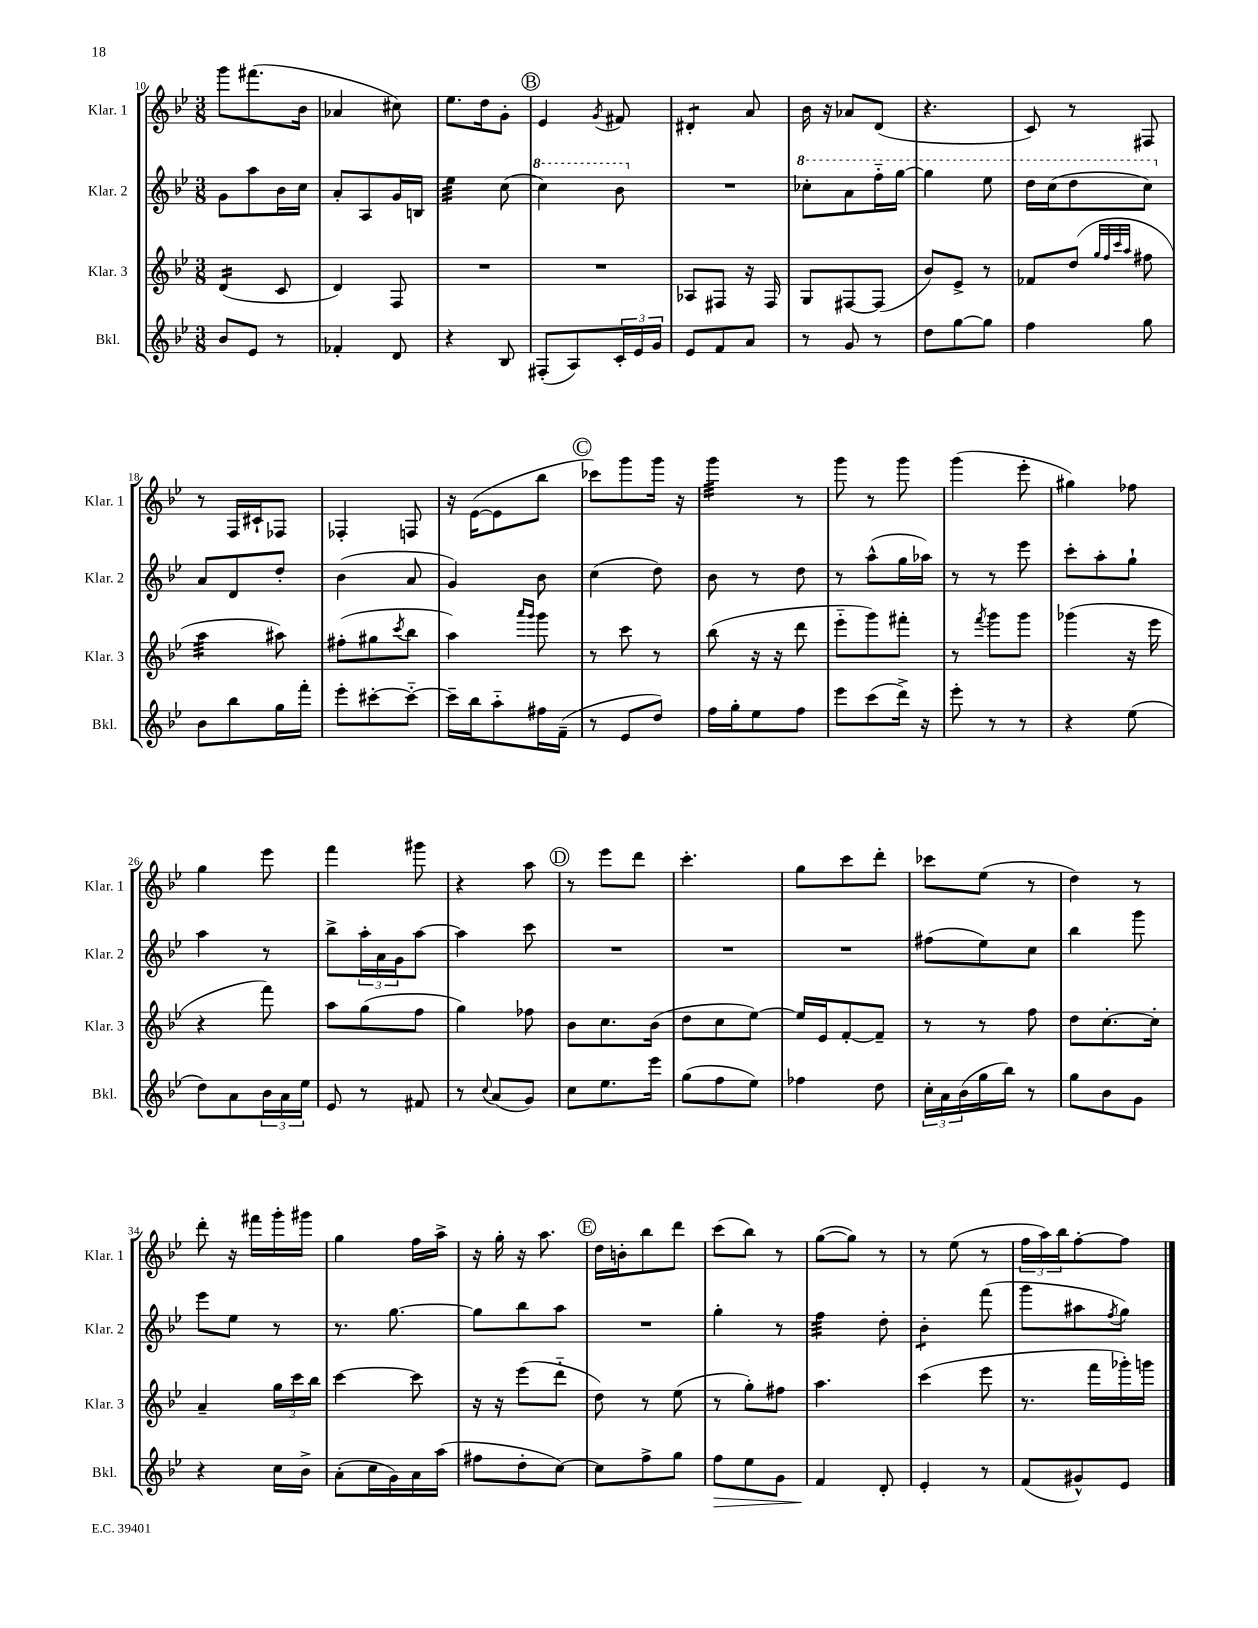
<<
\new StaffGroup <<
\new Staff = "s0" \with { instrumentName = "Klar. 1" shortInstrumentName = "Klar. 1" } {
    \clef treble \key bes \major \numericTimeSignature \time 3/8
    g'''8 fis'''8.( bes'16 |
    aes'4 cis''8) |
    ees''8. d''16 g'8-. |
    \mark \markup { \circle "B" } ees'4 \acciaccatura { g'8 } fis'8 |
    dis'4:8-. a'8 |
    bes'16 r16 aes'8 d'8( |
    r4. |
    c'8) r8 fis8 |
    r8 f16 cis'16-! fes8 |
    fes4-. f8 |
    r16 ees'16~( ees'8 bes''8 |
    \mark \markup { \circle "C" } ces'''8) g'''8 g'''16 r16 |
    g'''4:32 r8 |
    g'''8 r8 g'''8 |
    g'''4( ees'''8-. |
    gis''4) fes''8 |
    g''4 ees'''8 |
    f'''4 gis'''8 |
    r4 a''8 |
    \mark \markup { \circle "D" } r8 ees'''8 d'''8 |
    c'''4.-. |
    g''8 c'''8 d'''8-. |
    ces'''8 ees''8( r8 |
    d''4) r8 |
    d'''8-. r16 fis'''16 g'''16-. gis'''16 |
    g''4 f''16 a''16-> |
    r16 g''16-. r16 a''8. |
    \mark \markup { \circle "E" } d''16 b'16-. bes''8 d'''8 |
    c'''8( bes''8) r8 |
    g''8~( g''8) r8 |
    r8 ees''8( r8 |
    \tuplet 3/2 { f''16 a''16) bes''16 } f''8~-. f''8 \bar "|." |
}
\new Staff = "s1" \with { instrumentName = "Klar. 2" shortInstrumentName = "Klar. 2" } {
    \clef treble \key bes \major \numericTimeSignature \time 3/8
    g'8 a''8 bes'16 c''16 |
    a'8-. a8 g'16 b16 |
    ees''4:32 c''8( |
    \mark \markup { \circle "B" } \ottava #1 c'''4) bes''8 \ottava #0 |
    R4. |
    \ottava #1 ces'''8-. a''8 f'''16-_ g'''16~ |
    g'''4 ees'''8 |
    d'''16 c'''16( d'''8 c'''8) \ottava #0 |
    a'8 d'8 d''8-. |
    bes'4( a'8 |
    g'4) bes'8 |
    \mark \markup { \circle "C" } c''4( d''8) |
    bes'8 r8 d''8 |
    r8 a''8-^( g''16 aes''16) |
    r8 r8 ees'''8 |
    c'''8-. a''8-. g''8-! |
    a''4 r8 |
    bes''8-> \tuplet 3/2 { a''16-. a'16 g'16 } a''8~ |
    a''4 c'''8 |
    \mark \markup { \circle "D" } R4. |
    R4. |
    R4. |
    fis''8( ees''8) c''8 |
    bes''4 g'''8 |
    ees'''8 ees''8 r8 |
    r8. g''8.~ |
    g''8 bes''8 a''8 |
    \mark \markup { \circle "E" } R4. |
    g''4-. r8 |
    f''4:32 d''8-. |
    bes'4:8-. f'''8( |
    g'''8 ais''8 \acciaccatura { f''8 } g''8) \bar "|." |
}
\new Staff = "s2" \with { instrumentName = "Klar. 3" shortInstrumentName = "Klar. 3" } {
    \clef treble \key bes \major \numericTimeSignature \time 3/8
    d'4:16( c'8 |
    d'4) f8 |
    R4. |
    \mark \markup { \circle "B" } R4. |
    aes8 fis8 r16 fis16 |
    g8 fis8~ fis8( |
    bes'8) ees'8-> r8 |
    fes'8 d''8( \grace { g''32 f''32 c'''32 a''32 } fis''8 |
    a''4:32 ais''8) |
    fis''8-.( gis''8 \acciaccatura { c'''8 } bes''8 |
    a''4) \grace { a'''16 g'''16 } g'''8 |
    \mark \markup { \circle "C" } r8 c'''8 r8 |
    bes''8( r16 r16 d'''8 |
    ees'''8-_ g'''8) fis'''8-. |
    r8 \acciaccatura { f'''8 } g'''8 g'''8 |
    ges'''4( r16 ees'''16 |
    r4 f'''8) |
    a''8 g''8( f''8 |
    g''4) fes''8 |
    \mark \markup { \circle "D" } bes'8 c''8. bes'16( |
    d''8 c''8 ees''8~) |
    ees''16 ees'16 f'8~-. f'8-- |
    r8 r8 f''8 |
    d''8 c''8.~-. c''16-. |
    a'4-- \tuplet 3/2 { g''16 c'''16 bes''16 } |
    c'''4~ c'''8 |
    r16 r16 ees'''8( d'''8-_ |
    \mark \markup { \circle "E" } d''8) r8 ees''8( |
    r8 g''8-.) fis''8 |
    a''4. |
    c'''4( ees'''8 |
    r8. f'''16 ges'''16-.) g'''16 \bar "|." |
}
\new Staff = "s3" \with { instrumentName = "Bkl." shortInstrumentName = "Bkl." } {
    \clef treble \key bes \major \numericTimeSignature \time 3/8
    bes'8 ees'8 r8 |
    fes'4-. d'8 |
    r4 bes8 |
    \mark \markup { \circle "B" } fis8-.( a8) \tuplet 3/2 { c'16-. ees'16 g'16 } |
    ees'8 f'8 a'8 |
    r8 g'8 r8 |
    d''8 g''8~ g''8 |
    f''4 g''8 |
    bes'8 bes''8 g''16 f'''16-. |
    ees'''8-. cis'''8~-. cis'''8~-_ |
    cis'''16-- bes''16 a''8-_ fis''16 f'16--( |
    \mark \markup { \circle "C" } r8 ees'8 d''8) |
    f''16 g''16-. ees''8 f''8 |
    ees'''8 c'''8( d'''16->) r16 |
    ees'''8-. r8 r8 |
    r4 ees''8( |
    d''8) a'8 \tuplet 3/2 { bes'16 a'16 ees''16 } |
    ees'8 r8 fis'8 |
    r8 \appoggiatura { c''8 } a'8( g'8) |
    \mark \markup { \circle "D" } c''8 ees''8. ees'''16 |
    g''8( f''8 ees''8) |
    fes''4 d''8 |
    \tuplet 3/2 { c''16-. a'16 bes'16( } g''16 bes''16) r8 |
    g''8 bes'8 g'8 |
    r4 c''16 bes'16-> |
    a'8-.( c''16 g'16) a'16 a''16( |
    fis''8 d''8-. c''8~) |
    \mark \markup { \circle "E" } c''8 f''8-> g''8 |
    f''8\> ees''8 g'8 |
    f'4\! d'8-. |
    ees'4-. r8 |
    f'8( gis'8-^) ees'8 \bar "|." |
}
>>
>>
\layout { \context { \Score currentBarNumber = #10 } }
